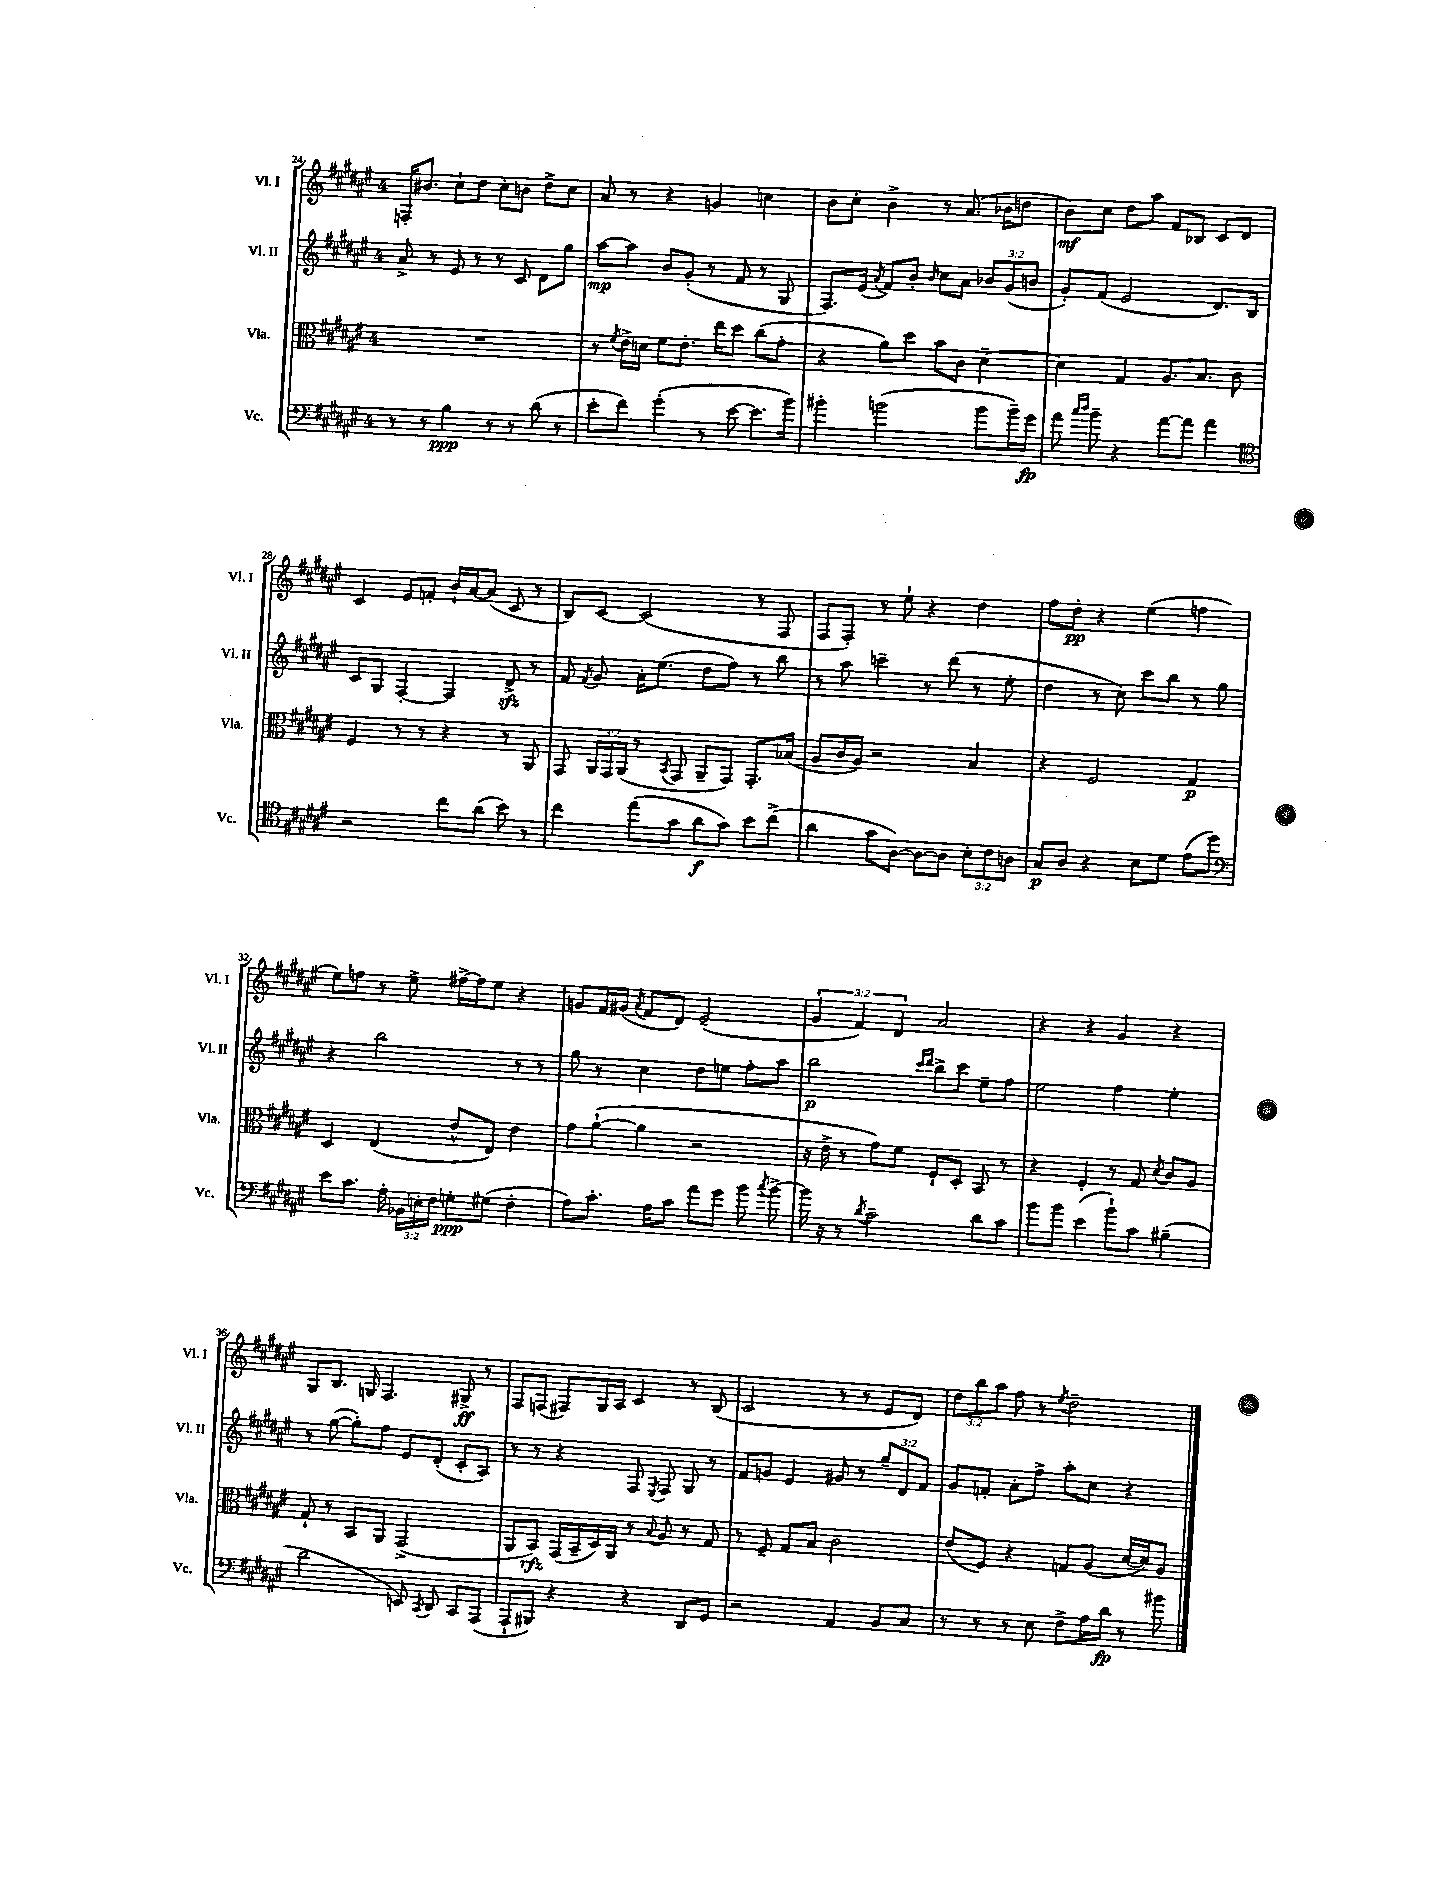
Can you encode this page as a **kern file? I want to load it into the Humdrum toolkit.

**kern	**kern	**kern	**kern
*staff4	*staff3	*staff2	*staff1
*clefF4	*clefC3	*clefG2	*clefG2
*k[f#c#g#d#a#e#]	*k[f#c#g#d#a#e#]	*k[f#c#g#d#a#e#]	*k[f#c#g#d#a#e#]
*M4/4	*M4/4	*M4/4	*M4/4
8r	1r	8a#^	16F'
.	.	.	8.b#
8r	.	8r	.
4B	.	8e#	8cc#`
.	.	8r	8dd#
8r	.	8r	8cc#'
8r	.	8c#	8b
(8d#	.	8d#	8dd#^
8r	.	8gg#	8cc#
=	=	=	=
8e#'	8r	[8aa#	8a#
.	8qf#	.	.
8f#)	16e#^	8aa#]	8r
.	16d	.	.
(4g#'	8f#	8b	4r
.	8.e#'	(8g#'	.
8r	.	8r	4g
.	16ee#	.	.
[8e#	8dd#	8f#	.
8.e#]	(8cc#	8r	4cc
.	8g#'	8G#	.
16b)	.	.	.
=	=	=	=
4b#'	4r	8.F#)	8b
.	.	.	8cc#'
.	.	(16e#	.
.	.	8qa#	.
(2b	8a#)	8f#)	4b^
.	8dd#	8b'	.
.	.	16qqb	.
.	8b	8cc#	8r
.	8c#	8a#	(8.a#
8b	[4d#~	12b-	.
.	.	.	16b-
.	.	(12g#	.
16b~)	.	.	8dd
.	.	12b	.
16g#	.	.	.
=	=	=	=
8a#	4d#]	8g#')	8b)
16qqcc#	.	.	.
16qqdd#	.	.	.
8b~	.	(8f#	8cc#
4r	4G#	2e#	8dd#
.	.	.	8aa#
[8a#	8.A#	.	8f#
8a#]	.	.	8B-
.	8.B	.	.
4a#	.	8.d#)	8c#
.	8c#	.	8d#
.	.	16B	.
=	=	=	=
*clefC4	*	*	*
2r	4F#	8c#	4c#
.	.	8G#	.
.	8r	[4F#'	8e#
.	8r	.	8f'
8cc#	4r	4F#]	16b`
.	.	.	[16a#
(8a#	.	.	(8a#]
8b)	8r	8d#^	8c#
8r	8AA#	8r	8r
=	=	=	=
4cc#	8GG#	8f#	8B)
.	.	8qf#	.
.	24AA#	8g#	[8c#
.	24GG#	.	.
.	(24AA#	.	.
(8ee#	8r	16a#'	(2c#]
.	.	(8.ee#	.
.	8qBB	.	.
8g#	8GG#	.	.
8a#	8AA#~	8dd#	.
8g#)	8GG#)	8ff#)	.
8b	8.GG#'	8r	8r
(8cc#^	.	8bb	8F#
.	(16B-	.	.
=	=	=	=
4a#	8A#	8r	8F#
.	16c#	8aa#	8F#')
.	16A#)	.	.
8g#	2r	4ccc~	8r
[8A#)	.	.	8ee#`
8A#_	.	8r	4r
8A#]	.	(8ddd#	.
12B'	4B	8r	4dd#
12c#	.	.	.
.	.	8ee#'	.
12A	.	.	.
=	=	=	=
8G#	4r	4dd#	8ff#
8A#	.	.	8dd#'
4r	2F#	8r	4r
.	.	8cc#)	.
8B	.	8ccc#	(4ee#
8d#	.	8bb	.
(8e#	4G#	8r	4ff
8dd#)	.	8gg#	.
=	=	=	=
*clefF4	*	*	*
8e#	4D#	4r	8ee#)
8.c#	.	.	8ff
.	(4E#	2bb	8r
16A#'	.	.	.
24BB-	.	.	8ee#^
24E'	.	.	.
24F#	.	.	.
8G'	8e#^^	.	[16ff#^
.	.	.	16ff#]
(8G#	8E#)	.	8ee#
4F#'	4e#	8r	4r
.	.	8r	.
=	=	=	=
8A#)	8g#	8gg#	8g
8.c#'	([8a#`	8r	16f#
.	.	.	(16g#
.	.	.	8qa#
.	4a#]	4cc#	8f#
16A#	.	.	.
8c#	.	.	8d#)
8a#	2r	8dd#	(2e#~
8g#	.	8ee	.
8b	.	8ff#'	.
8qcc#	.	.	.
[8b^	.	8aa#	.
=	=	=	=
16b]	16r	2bb	6g#
16r	16e#^	.	.
8r	8r	.	.
.	.	.	6f#)
8qd#	.	.	.
2c#~	8g#)	.	.
.	.	.	6d#
.	8f#	.	.
.	.	16qqccc#	.
.	.	16qqddd#	.
.	8F#`	8bb^	2a#
.	8D#'	8ccc#	.
8d#	8BB	8ee#~	.
8c#	8r	8ff#	.
=	=	=	=
8b	4r	2ee#	4r
8b	.	.	.
(4e#	4F#'	.	4r
8b`)	8r	4ff#	4g#
8c#	8G#	.	.
.	8qd#	.	.
(4B#~	8c#	4ee#'	4r
.	8A#	.	.
=	=	=	=
2d#	8G#`	8r	8G#
.	8r	([8gg#	8.B
.	8BB	8gg#'])	.
.	.	.	16G
.	8AA#	8ff#	4.F#
8EE)	(2GG#^	8e#	.
8qCC#	.	.	.
8DD#	.	(8d#'	.
8CC#	.	8c#'	8G#^
(8AAA#	.	8A#)	8r
=	=	=	=
8AAA#`	8AA#	8r	8F#
8BBB#)	8BB)	8r	(8F
4r	(16GG#	4r	8F#)
.	16BB~	.	.
.	16D#)	.	16G#
.	16AA#	.	16A#
4r	8r	8F#	4c#
.	8qqB	8qE#	.
.	8A#	8F#	.
8DD#	8r	8G#	8r
8GG#	8G#	8r	(8B
=	=	=	=
2r	8r	8f#	2c#
.	8F#~	8g	.
.	8G#	4e#	.
.	8B	.	.
4AA#	2c#	8g#	8r
.	.	8r	8r
8BB	.	12gg#~	8e#
.	.	12d#	.
8C#	.	.	8d#)
.	.	12f#	.
=	=	=	=
8r	(8e#	8g#	12dd#
.	.	.	12bb
8r	8F#)	8f'	.
.	.	.	12aa#
8r	4r	8a#'	8ff#
8E#	.	8ff#^	8r
.	.	.	8qee#
8F#^	8G	8aa#'	2dd#~
16A#	(8A#	8cc#	.
16d#	.	.	.
8r	[16d#	4r	.
.	16d#])	.	.
8b#	8A#	.	.
==	==	==	==
*-	*-	*-	*-
